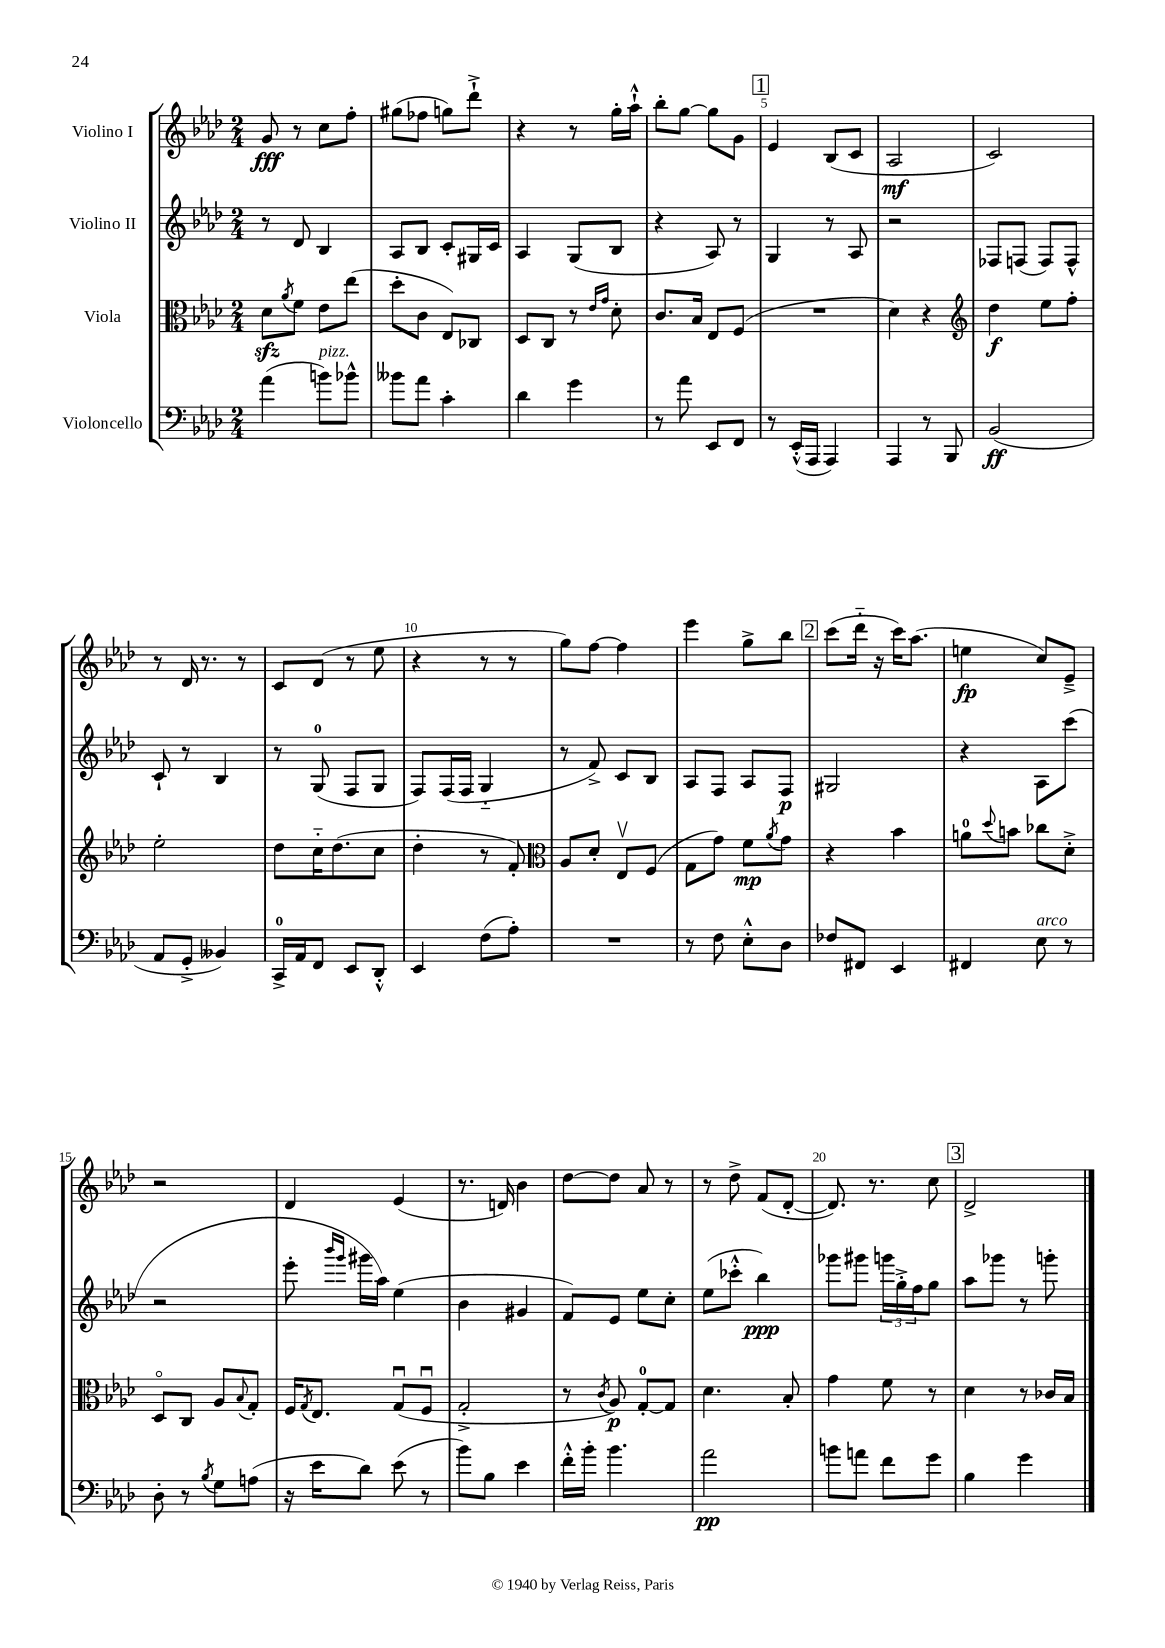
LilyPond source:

<<
\new StaffGroup <<
\new Staff = "s0" \with { instrumentName = "Violino I" } {
    \clef treble \key aes \major \numericTimeSignature \time 2/4
    g'8\fff r8 c''8 f''8-. |
    gis''8( fes''8 g''8) des'''8-!-> |
    r4 r8 g''16-. aes''16-!-^ |
    bes''8-. g''8~ g''8 g'8 |
    \mark \markup { \box "1" } ees'4 bes8( c'8 |
    aes2\mf |
    c'2) |
    r8 des'16 r8. r8 |
    c'8 des'8( r8 ees''8 |
    r4 r8 r8 |
    g''8) f''8~ f''4 |
    ees'''4 g''8-> bes''8 |
    \mark \markup { \box "2" } c'''8( des'''16-_ r16 c'''16) aes''8.( |
    e''4\fp c''8) ees'8---> |
    r2 |
    des'4 ees'4( |
    r8. d'16) bes'4 |
    des''8~ des''8 aes'8 r8 |
    r8 des''8-> f'8( des'8~-. |
    des'8.) r8. c''8 |
    \mark \markup { \box "3" } des'2-> \bar "|." |
}
\new Staff = "s1" \with { instrumentName = "Violino II" } {
    \clef treble \key aes \major \numericTimeSignature \time 2/4
    r8 des'8 bes4 |
    aes8 bes8 c'8-. gis16 c'16 |
    aes4 g8( bes8 |
    r4 aes8) r8 |
    \mark \markup { \box "1" } g4 r8 aes8 |
    r2 |
    fes8 f8( f8) f8-^ |
    c'8-! r8 bes4 |
    r8 g8-0( f8 g8 |
    f8) f16( f16 g4-_ |
    r8 f'8->) c'8 bes8 |
    aes8 f8 aes8 f8\p |
    \mark \markup { \box "2" } gis2 |
    r4 aes8 c'''8( |
    r2 |
    ees'''8-. \grace { bes'''16 g'''16 } gis'''16 aes''16) ees''4( |
    bes'4 gis'4 |
    f'8) ees'8 ees''8 c''8-. |
    ees''8( ces'''8-.-^ bes''4\ppp) |
    ges'''8 gis'''8 \tuplet 3/2 { g'''16 g''16-.-> f''16 } g''8 |
    \mark \markup { \box "3" } aes''8 ges'''8 r8 g'''8-. \bar "|." |
}
\new Staff = "s2" \with { instrumentName = "Viola" } {
    \clef alto \key aes \major \numericTimeSignature \time 2/4
    des'8\sfz \acciaccatura { aes'8 } f'8 ees'8 ees''8( |
    des''8-. c'8 ees8) ces8 |
    des8 c8 r8 \grace { ees'16 g'16 } des'8-. |
    c'8. bes16 ees8 f8( |
    \mark \markup { \box "1" } R2 |
    des'4) r4 |
    \clef treble des''4\f ees''8 f''8-. |
    ees''2-. |
    des''8 c''16-_ des''8.( c''8 |
    des''4-. r8 f'8-.) |
    \clef alto aes8 des'8-. ees8\upbow f8( |
    g8 g'8) f'8\mp \acciaccatura { aes'8 } g'8 |
    \mark \markup { \box "2" } r4 bes'4 |
    a'8-0 \appoggiatura { des''8 } b'8 ces''8 des'8-.-> |
    des8\flageolet c8 aes8 \appoggiatura { bes8 } g8-. |
    f16 \acciaccatura { g8 } ees8. g8\downbow( f8\downbow |
    g2-.-> |
    r8 \acciaccatura { c'8 } aes8\p) g8-0~-. g8 |
    des'4. bes8-. |
    g'4 f'8 r8 |
    \mark \markup { \box "3" } des'4 r8 ces'16 bes16 \bar "|." |
}
\new Staff = "s3" \with { instrumentName = "Violoncello" } {
    \clef bass \key aes \major \numericTimeSignature \time 2/4
    aes'4( b'8^\markup { \italic "pizz." }) bes'8-^ |
    beses'8 aes'8 c'4-. |
    des'4 g'4 |
    r8 aes'8 ees,8 f,8 |
    \mark \markup { \box "1" } r8 ees,16-.-^( aes,,16 aes,,4) |
    aes,,4 r8 bes,,8 |
    bes,2\ff( |
    aes,8 g,8-.-> beses,4) |
    c,16-0-> aes,16 f,8 ees,8 des,8-.-^ |
    ees,4 f8( aes8-.) |
    R2 |
    r8 f8 ees8-.-^ des8 |
    \mark \markup { \box "2" } fes8 fis,8 ees,4 |
    fis,4 ees8^\markup { \italic "arco" } r8 |
    des8-. r8 \acciaccatura { bes8 } g8 a8( |
    r16 ees'16 des'8) ees'8( r8 |
    bes'8) bes8 ees'4 |
    f'16-.-^ bes'16-. bes'4. |
    aes'2\pp |
    b'8 a'8 f'8 g'8 |
    \mark \markup { \box "3" } bes4 g'4 \bar "|." |
}
>>
>>
\layout { \context { \Score \override BarNumber.break-visibility = ##(#f #t #t) barNumberVisibility = #(every-nth-bar-number-visible 5) } }
